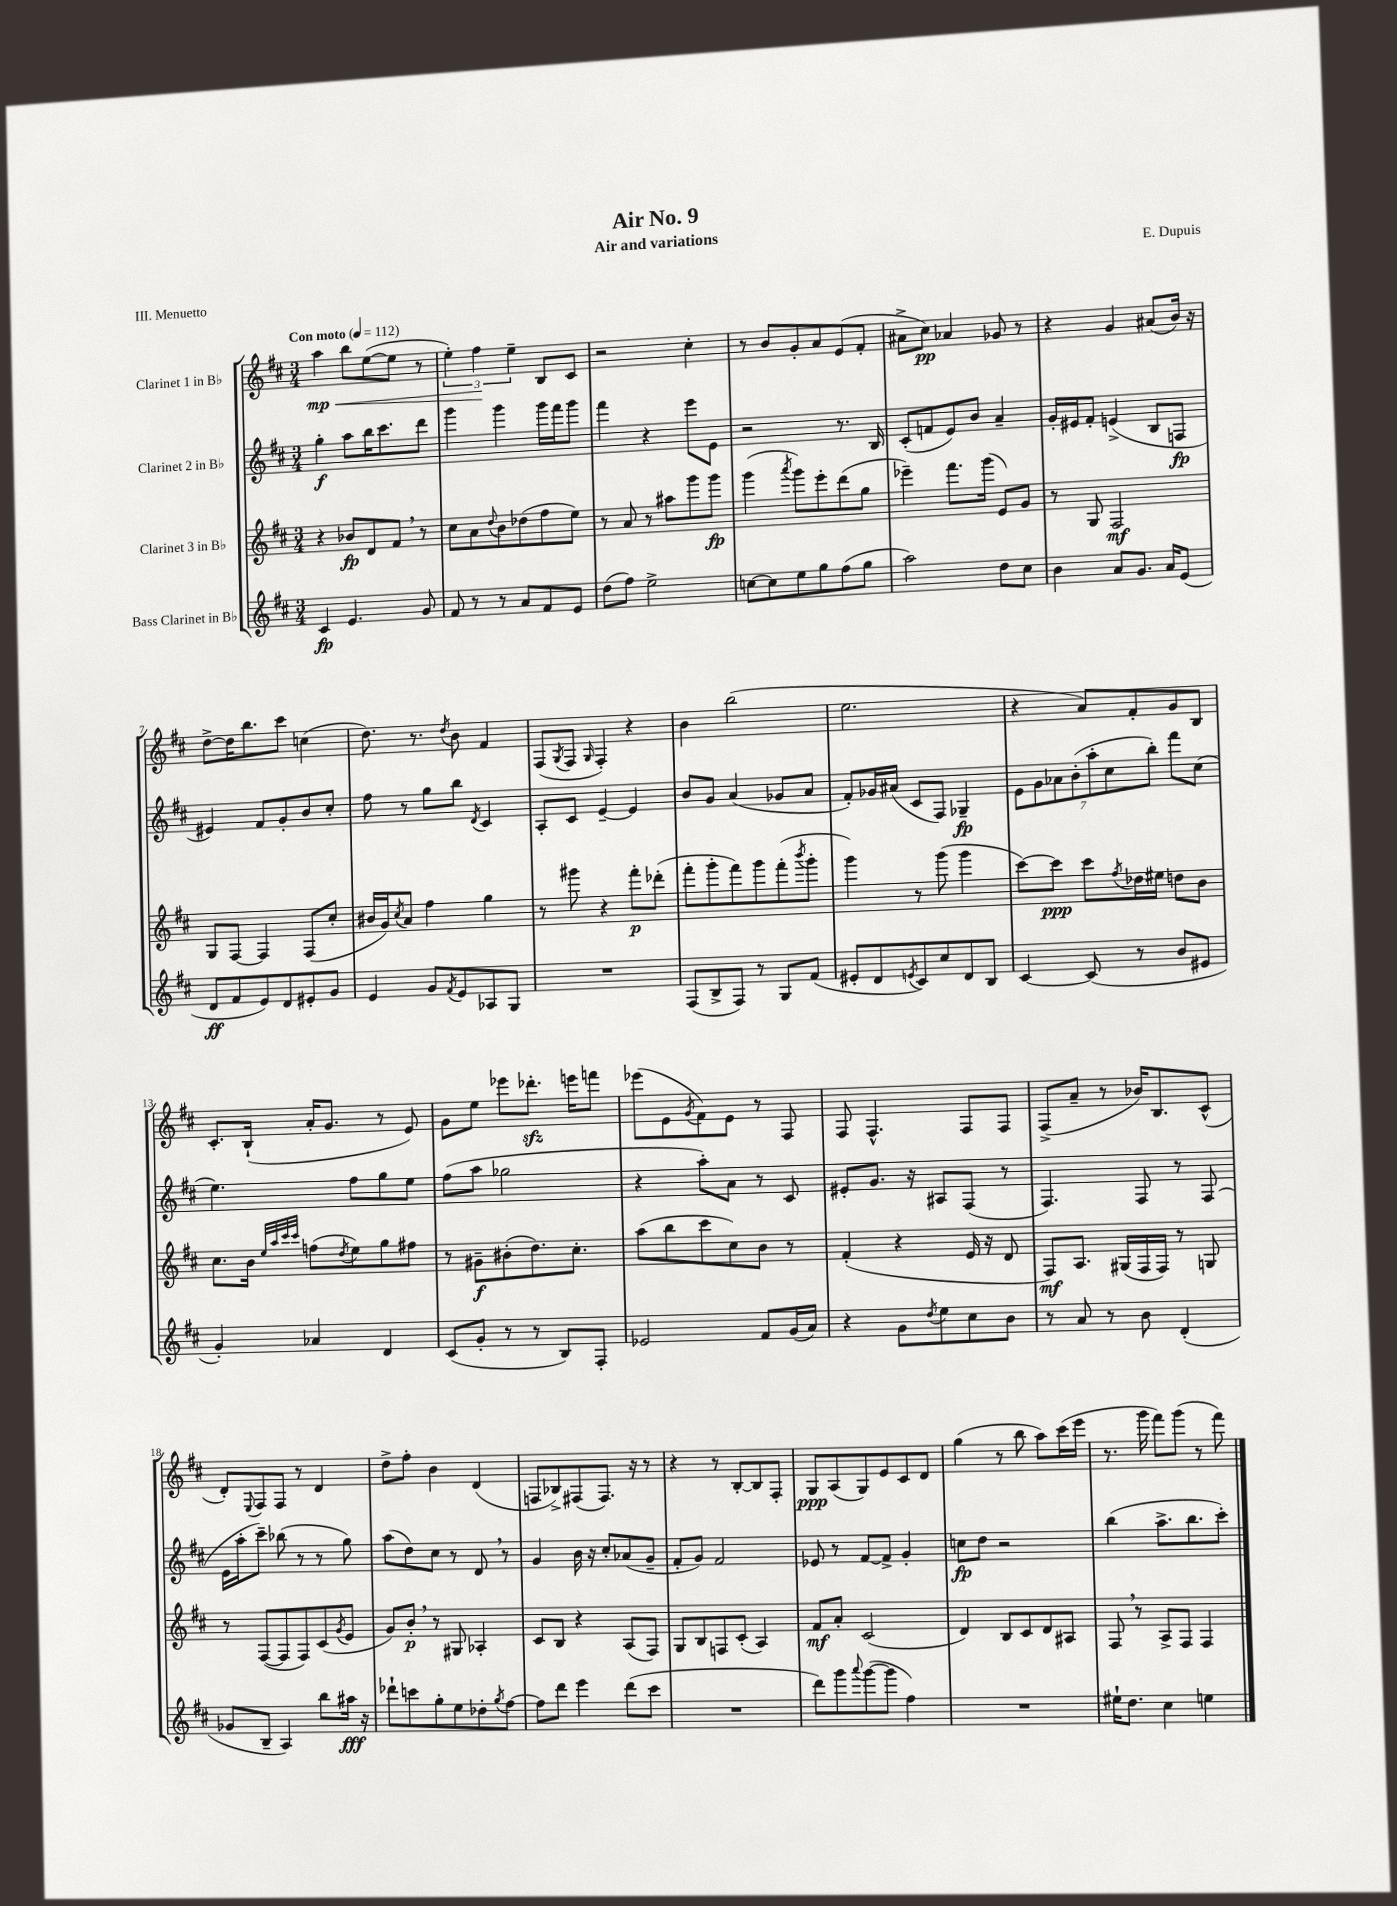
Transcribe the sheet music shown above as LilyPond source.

\header { title = "Air No. 9" composer = "E. Dupuis" subtitle = "Air and variations" piece = "III. Menuetto" }
<<
\new StaffGroup <<
\new Staff = "s0" \with { instrumentName = "Clarinet 1 in Bb" } {
    \clef treble \key d \major \numericTimeSignature \time 3/4 \tempo "Con moto" 4 = 112
    a''4\mp\< b''8 e''8~( e''8 r8 |
    \tuplet 3/2 { e''4-.) fis''4\! e''4-- } b8 cis'8 |
    r2 cis''4-. |
    r8 b'8 g'8-. a'8 e'8( fis'8-. |
    ais'8-> cis''8\pp) aes'4 ges'8 r8 |
    r4 g'4 ais'8( b'16) r16 |
    d''8~-> d''16 b''8. cis'''8 c''4( |
    d''8.) r8. \acciaccatura { d''8 } b'8 fis'4 |
    fis8( \acciaccatura { g8 } fis8 \grace { g16 } fis4-.) r4 |
    b'4 b''2( |
    e''2. |
    r4 a'8) fis'8-. g'8 b8 |
    cis'8.-. b16-!( a'16-. g'8. r8 e'8) |
    g'8 e''8 ees'''8 des'''8.-.\sfz e'''16 f'''8 |
    ees'''8( e'8 \acciaccatura { g'8 } fis'8) e'8 r8 fis8 |
    fis8 fis4.-^ fis8 fis8 |
    fis8->( a'8-- r8 bes'16) b8. cis'8-^( |
    d'8-.) \appoggiatura { e8 } fis8 fis8 r8 d'4 |
    d''8-> fis''8-. b'4 d'4( |
    f8 bes8->) fis8( fis8.) r16 r8 |
    r4 r8 b8~-. b8 fis8-. |
    g8\ppp a8( g8) e'8 cis'8 d'8 |
    g''4( r8 b''8 a''8) cis'''16( e'''16 |
    r8. g'''16 fis'''8) g'''8( r8 fis'''8) \bar "|." |
}
\new Staff = "s1" \with { instrumentName = "Clarinet 2 in Bb" } {
    \clef treble \key d \major \numericTimeSignature \time 3/4
    g''4-.\f a''8 b''16 cis'''8. d'''8 |
    g'''4 g'''4 g'''16 fis'''16 g'''8 |
    fis'''4 r4 e'''8 e'8 |
    r2 r8. b16 |
    cis'8-.( f'8 e'8) b'8 a'4-- |
    g'16-. eis'16 fis'8-. e'4->( b8 f8\fp |
    eis'4) fis'8 g'8-. b'8 cis''8-. |
    fis''8 r8 g''8 b''8 \acciaccatura { d'8 } cis'4 |
    a8-. cis'8 e'4~-- e'4 |
    b'8 g'8 a'4( ges'8 a'8 |
    fis'8-.) ges'16 ais'16( cis'8 fis8) ges4--\fp |
    \tuplet 7/4 { e'8 g'8 aes'8 b'8-.( a''8-. cis''8 b''8-.) } fis'''8 cis''8( |
    e''4.) fis''8 g''8 e''8 |
    fis''8( a''8 ges''2 |
    r4 a''8-.) a'8 r8 cis'8 |
    eis'8-. g'8. r16 ais8 fis8( r8 |
    fis4.) fis8 r8 fis8( |
    e'16 a''16-. cis'''8--) bes''8( r8 r8 g''8) |
    a''8( d''8) cis''8 r8 d'8 \breathe r8 |
    g'4 b'16 r16 cis''8-. aes'8( g'8-- |
    fis'8-. g'8) fis'2 |
    ees'8 r8 fis'8~ fis'8-> g'4-. |
    c''8\fp d''8 r2 |
    b''4( a''8.-> b''8. cis'''8-.) \bar "|." |
}
\new Staff = "s2" \with { instrumentName = "Clarinet 3 in Bb" } {
    \clef treble \key d \major \numericTimeSignature \time 3/4
    r4 bes'8\fp d'8 fis'8 \breathe r8 |
    cis''8 a'8 \appoggiatura { d''8 } b'8 des''8( fis''8 e''8) |
    r8 a'8 r8 ais''8 g'''8 g'''8\fp |
    g'''4( \acciaccatura { a'''8 } g'''8) e'''8-. d'''8( g''8 |
    ees'''4--) fis'''8. g'''16( e'8) g'8 |
    r8 g8 fis2\mf |
    g8 fis8~ fis4 fis8( cis''8-. |
    bis'16 g'16) \acciaccatura { cis''8 } a'8 fis''4 g''4 |
    r8 gis'''8 r4 fis'''8-.\p des'''8-.( |
    fis'''8-. g'''8-. fis'''8) g'''8 fis'''8-.( \acciaccatura { b'''8 } g'''8-. |
    g'''4) r8 g'''8( g'''4 |
    cis'''8~) cis'''8\ppp cis'''8 \acciaccatura { fis''8 } des''16 eis''16 d''8 b'8 |
    cis''8. b'16 \grace { e''32 a''32 cis'''32 cis'''32 } f''8( \acciaccatura { d''8 } e''8) g''8 fis''8 |
    r8 gis'8--\f bis'8-.( d''8.) cis''8.-. |
    a''8( b''8 cis'''8 cis''8) b'8 r8 |
    fis'4-.( r4 e'16 r16 d'8 |
    fis8\mf) a8. gis16( fis16 fis16) r8 g8 |
    r8 fis8~( fis8 fis8) cis'8( \acciaccatura { g'8 } e'8 |
    g'8) b'8-.\p \breathe r8 gis8 aes4-. |
    cis'8 b8 r4 a8( fis8) |
    g8 b8 f8 cis'8-.( a4) |
    fis'8\mf a'8-. cis'2( |
    d'4) b8 cis'8 d'8 ais8 |
    fis8 \breathe r8 a8-> fis8 fis4 \bar "|." |
}
\new Staff = "s3" \with { instrumentName = "Bass Clarinet in Bb" } {
    \clef treble \key d \major \numericTimeSignature \time 3/4
    cis'4\fp e'4. g'8 |
    fis'8 r8 r8 a'8 fis'8 e'8 |
    d''8( fis''8) e''2-> |
    c''8~ c''8 e''8 g''8 fis''8( g''8 |
    a''2) d''8 cis''8 |
    b'4 a'8 g'8. a'16 e'8( |
    d'8\ff fis'8 e'8) d'8 eis'8-. g'8 |
    e'4 g'8 \acciaccatura { fis'8 } e'8 aes8 g8 |
    R2. |
    fis8( b8-> fis8) r8 g8 fis'8( |
    eis'8-. d'8 \acciaccatura { e'8 } cis'8) cis''8 d'8 b8 |
    cis'4~ cis'8( r8 b'8 eis'8 |
    g'4-.) aes'4 d'4 |
    cis'8( g'8-. r8 r8 b8) fis8-. |
    ees'2 fis'8 g'16( a'16) |
    r4 g'8 \acciaccatura { d''8 } e''8 cis''8 b'8 |
    r8 a'8 r8 b'8 d'4-.( |
    ges'8 b8-- a4) b''8 ais''16\fff r16 |
    des'''8-! c'''8 g''8-. e''8 des''8-. \acciaccatura { g''8 } fis''8~ |
    fis''8 d'''8 e'''4 d'''8( cis'''8 |
    R2. |
    d'''8) g'''8 \appoggiatura { a'''8 } g'''8~( g'''8 fis''4) |
    R2. |
    eis''16-! d''8. cis''4 e''4 \bar "|." |
}
>>
>>
